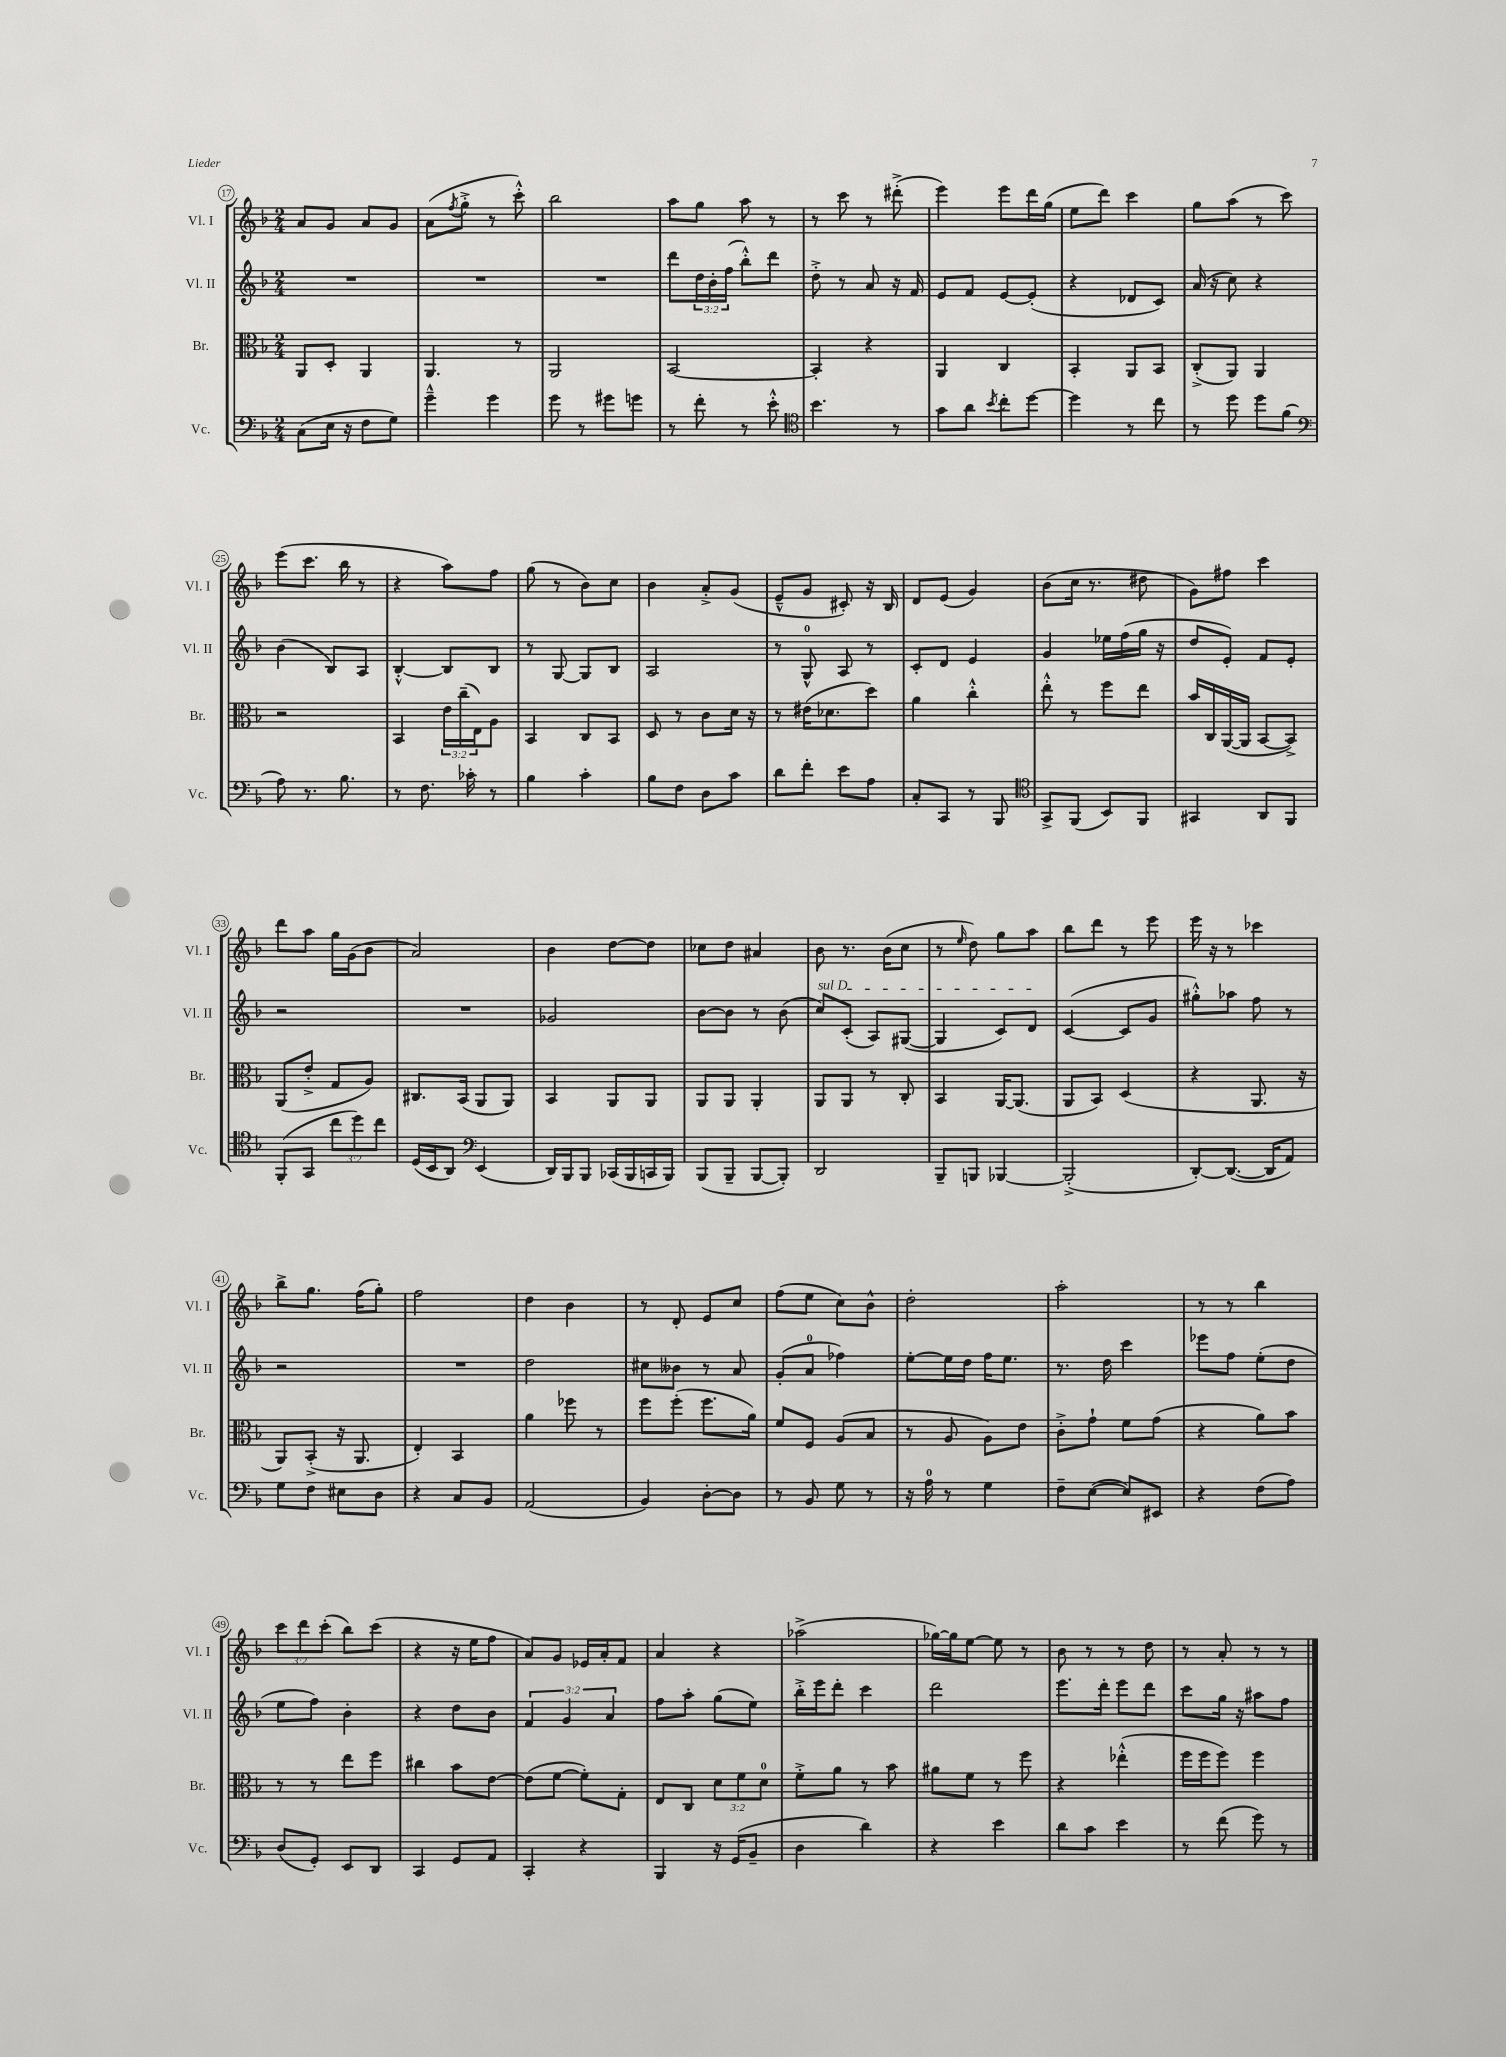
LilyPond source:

<<
\new StaffGroup <<
\new Staff = "s0" \with { instrumentName = "Vl. I" shortInstrumentName = "Vl. I" } {
    \clef treble \key f \major \numericTimeSignature \time 2/4 \override Staff.TupletNumber.text = #tuplet-number::calc-fraction-text
    a'8 g'8 a'8 g'8 |
    a'8( \acciaccatura { f''8 } g''8-.-> r8 c'''8-.-^) |
    bes''2 |
    a''8 g''8 a''8 r8 |
    r8 c'''8 r8 dis'''8-.->( |
    e'''4) e'''8 d'''16 g''16( |
    e''8 d'''8) c'''4 |
    g''8 a''8( r8 c'''8) |
    e'''8( c'''8. bes''16 r8 |
    r4 a''8) f''8 |
    g''8( r8 bes'8) c''8 |
    bes'4 a'8-.-> g'8( |
    e'8---^ g'8 cis'8-.) r16 bes16 |
    d'8 e'8( g'4) |
    bes'8( c''16 r8. dis''8 |
    g'8) fis''8 c'''4 |
    d'''8 a''8 g''16 g'16( bes'8 |
    a'2) |
    bes'4 d''8~ d''8 |
    ces''8 d''8 ais'4 |
    bes'8 r8. bes'16( c''8 |
    r8 \grace { e''16 } d''8) g''8 a''8 |
    bes''8 d'''8 r8 e'''8 |
    e'''16 r16 r8 ces'''4 |
    bes''8-> g''8. f''16( g''8-.) |
    f''2 |
    d''4 bes'4 |
    r8 d'8-. e'8 c''8 |
    f''8( e''8 c''8) bes'8-^ |
    d''2-. |
    a''2-. |
    r8 r8 bes''4 |
    \tuplet 3/2 { c'''8 d'''8 c'''8-.( } bes''8) c'''8( |
    r4 r16 e''16 f''8 |
    a'8) g'8 ees'16 a'16-. f'8 |
    a'4 r4 |
    aes''2->( |
    ges''16~) ges''16 e''8~ e''8 r8 |
    bes'8 r8 r8 d''8 |
    r8 a'8-. r8 r8 \bar "|." |
}
\new Staff = "s1" \with { instrumentName = "Vl. II" shortInstrumentName = "Vl. II" } {
    \clef treble \key f \major \numericTimeSignature \time 2/4 \override Staff.TupletNumber.text = #tuplet-number::calc-fraction-text
    R2 |
    R2 |
    R2 |
    d'''8 \tuplet 3/2 { d''16 bes'16-. f''16( } bes''8-.-^) d'''8 |
    d''8-.-> r8 a'8 r16 f'16 |
    e'8 f'8 e'8~ e'8-.( |
    r4 des'8 c'8) |
    a'16( r16 c''8) r4 |
    bes'4( bes8) a8 |
    bes4~-.-^ bes8 bes8 |
    r8 g8~ g8 bes8 |
    a2 |
    r8 g8-0-^ a8 r8 |
    c'8-. d'8 e'4 |
    g'4 ees''16 f''16( g''16 r16 |
    d''8 e'8-.) f'8 e'8-. |
    r2 |
    R2 |
    ges'2 |
    bes'8~ bes'8 r8 bes'8( |
    \once \override TextSpanner.bound-details.left.text = \markup { \italic "sul D" } c''8\startTextSpan) c'8-.( a8) gis8~( |
    gis4 c'8) d'8\stopTextSpan |
    c'4~( c'8 g'8 |
    gis''8-.-^) aes''8 f''8 r8 |
    r2 |
    R2 |
    d''2 |
    cis''8 beses'8 r8 a'8 |
    g'8-.( a'8-0 fes''4) |
    e''8~-. e''16 d''16 f''16 e''8. |
    r8. d''16 c'''4 |
    ees'''8 f''8 e''8-.( d''8 |
    e''8 f''8) bes'4-. |
    r4 d''8 bes'8 |
    \tuplet 3/2 { f'4 g'4 a'4 } |
    f''8 a''8-. g''8( e''8) |
    bes''16-.-> e'''16 d'''8-. c'''4 |
    d'''2 |
    e'''8. d'''16-. e'''8 d'''8 |
    c'''8 g''16 r16 ais''8 f''8 \bar "|." |
}
\new Staff = "s2" \with { instrumentName = "Br." shortInstrumentName = "Br." } {
    \clef alto \key f \major \numericTimeSignature \time 2/4 \override Staff.TupletNumber.text = #tuplet-number::calc-fraction-text
    a,8 d8-. a,4 |
    a,4. r8 |
    a,2 |
    bes,2~ |
    bes,4-. r4 |
    a,4 c4 |
    bes,4-. a,8 bes,8 |
    c8-.->( a,8) a,4 |
    r2 |
    bes,4 \tuplet 3/2 { e'16 c''16--( e16) } a8 |
    bes,4 c8 bes,8 |
    d8 r8 c'8 d'16 r16 |
    r8 eis'16( des'8. d''8) |
    a'4 c''4-.-^ |
    e''8-.-^ r8 f''8 e''8 |
    bes'16 c16 a,16~( a,16 bes,8~ bes,8->) |
    a,8( e'8-.-> g8 a8) |
    cis8. bes,16( a,8 a,8) |
    bes,4 a,8 a,8 |
    a,8 a,8 a,4-. |
    a,8 a,8 r8 c8-. |
    bes,4 a,16~ a,8.( |
    a,8 bes,8) d4( |
    r4 a,8. r16 |
    a,8) bes,8-.->( r16 a,8. |
    e4-.) bes,4 |
    a'4 fes''8 r8 |
    f''8 f''8-.( f''8. a'16) |
    f'8 f8 a8( bes8 |
    r8 a8 a8) e'8 |
    c'8-.-> g'8-! f'8 g'8( |
    r4 a'8) bes'8 |
    r8 r8 e''8 f''8 |
    cis''4 bes'8 e'8~ |
    e'8( f'8~ f'8-.) g8-. |
    e8 c8 \tuplet 3/2 { d'8 f'8 d'8-0 } |
    f'8-.-> a'8 r8 bes'8 |
    ais'8 f'8 r8 f''8 |
    r4 ees''4-.-^( |
    f''16 f''16 f''8) f''4 \bar "|." |
}
\new Staff = "s3" \with { instrumentName = "Vc." shortInstrumentName = "Vc." } {
    \clef bass \key f \major \numericTimeSignature \time 2/4 \override Staff.TupletNumber.text = #tuplet-number::calc-fraction-text
    c8( e16 r16 f8 g8) |
    g'4---^ g'4 |
    g'8 r8 gis'8 g'8 |
    r8 f'8-. r8 e'8-.-^ |
    \clef tenor bes'4. r8 |
    g'8 a'8 \acciaccatura { bes'8 } c''8-. d''8~ |
    d''4 r8 c''8 |
    r8 d''8 d''8 f'8( |
    \clef bass a8) r8. bes8. |
    r8 f8. ces'16-. r8 |
    bes4 c'4-. |
    bes8 f8 d8 c'8 |
    d'8 f'8-. e'8 a8 |
    c8-. c,8 r8 bes,,8 |
    \clef tenor g,8-> f,8( bes,8) f,8 |
    gis,4 a,8 f,8 |
    f,8-.( g,8 \tuplet 3/2 { c''8 d''8) c''8 } |
    d16( bes,16 a,8) \clef bass e,4( |
    d,16) bes,,16 bes,,8 ces,16( bes,,16 c,16 bes,,16) |
    bes,,8( bes,,8-- bes,,8~ bes,,8-.) |
    d,2 |
    bes,,8-- b,,8 bes,,4~ |
    bes,,2-.->( |
    d,8~-.) d,8.~( d,16 a,8) |
    g8 f8 eis8 d8 |
    r4 c8 bes,8 |
    a,2( |
    bes,4) d8~-. d8 |
    r8 bes,8 g8 r8 |
    r16 a16-0 r8 g4 |
    f8-- e8~( e8) eis,8 |
    r4 f8( a8) |
    d8( g,8-.) e,8 d,8 |
    c,4 g,8 a,8 |
    c,4-. r4 |
    bes,,4 r16 g,16( bes,8-- |
    d4 d'4) |
    r4 e'4 |
    d'8 c'8 e'4 |
    r8 f'8( g'8) r8 \bar "|." |
}
>>
>>
\layout { \context { \Score currentBarNumber = #17 \override BarNumber.stencil = #(make-stencil-circler 0.1 0.3 ly:text-interface::print) } }
